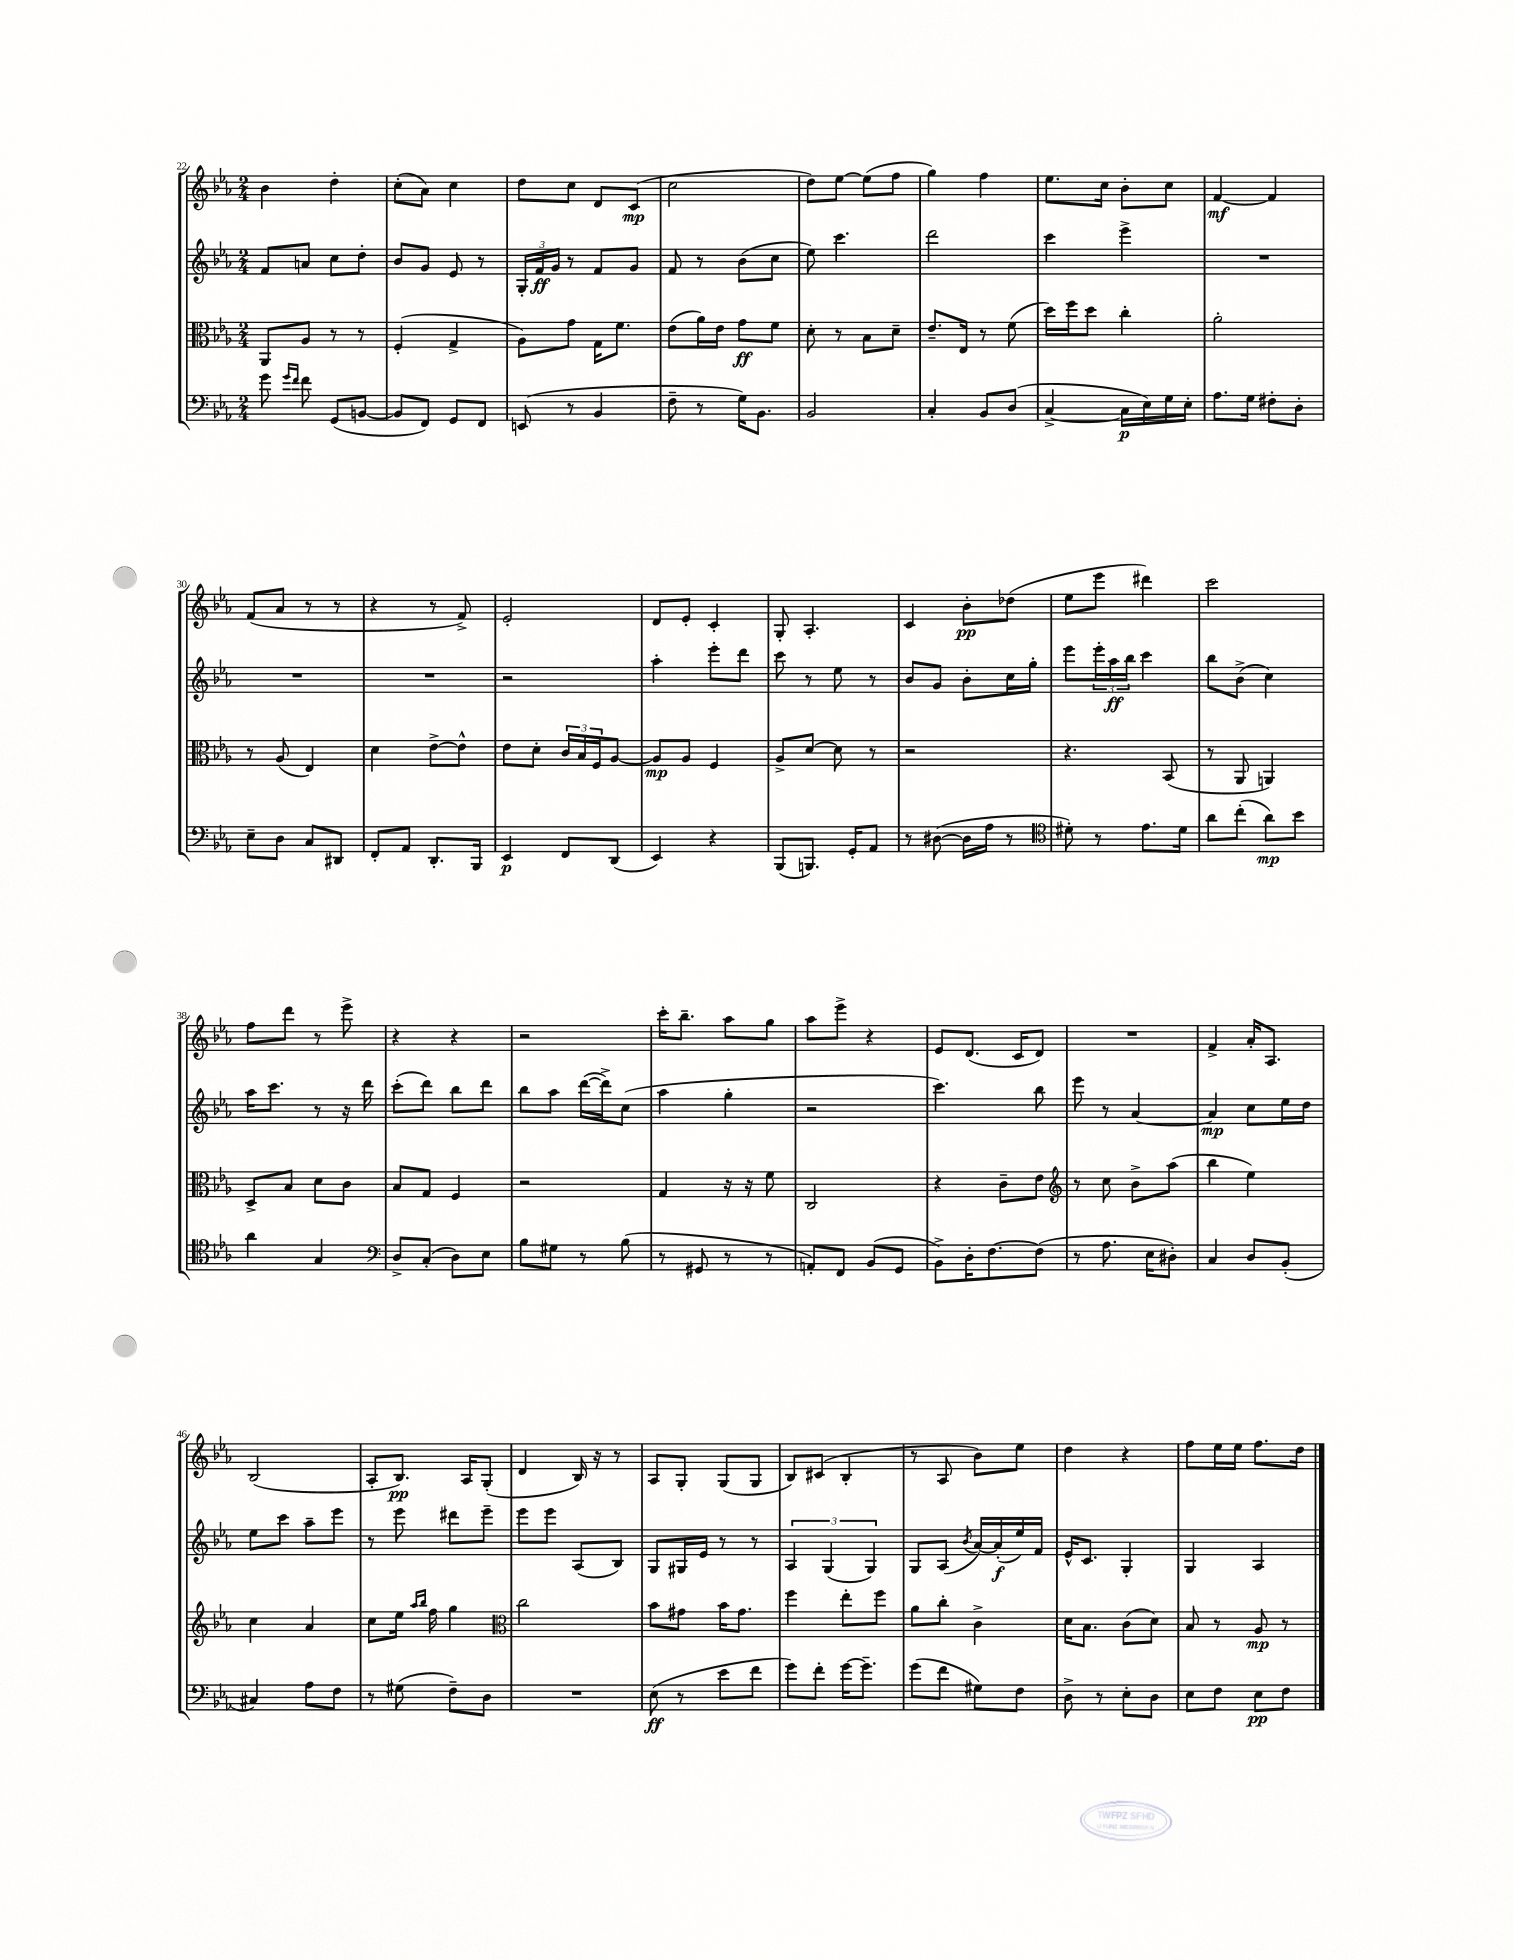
<<
\new StaffGroup <<
\new Staff = "s0" {
    \clef treble \key ees \major \numericTimeSignature \time 2/4
    bes'4 d''4-. |
    c''8-.( aes'8) c''4 |
    d''8 c''8 d'8 c'8\mp( |
    c''2 |
    d''8) ees''8~ ees''8( f''8 |
    g''4) f''4 |
    ees''8. c''16 bes'8-. c''8 |
    f'4~\mf f'4 |
    f'8( aes'8 r8 r8 |
    r4 r8 f'8->) |
    ees'2-. |
    d'8 ees'8-. c'4-. |
    g8-. aes4.-. |
    c'4 bes'8-.\pp des''8( |
    ees''8 ees'''8 dis'''4) |
    c'''2 |
    f''8 d'''8 r8 ees'''8-> |
    r4 r4 |
    r2 |
    c'''16-. bes''8.-- aes''8 g''8 |
    aes''8 ees'''8-> r4 |
    ees'8 d'8.( c'16 d'8) |
    R2 |
    f'4-> aes'16-. aes8. |
    bes2( |
    aes8-. bes8.\pp) aes16 g8-.( |
    d'4 bes16) r16 r8 |
    aes8 g8-. g8( g8 |
    bes8) cis'8( bes4-. |
    r8 aes8 bes'8) ees''8 |
    d''4 r4 |
    f''8 ees''16 ees''16 f''8. d''16 \bar "|." |
}
\new Staff = "s1" {
    \clef treble \key ees \major \numericTimeSignature \time 2/4
    f'8 a'8 c''8 d''8-. |
    bes'8 g'8 ees'8 r8 |
    \tuplet 3/2 { g16-. f'16\ff g'16 } r8 f'8 g'8 |
    f'8 r8 bes'8( c''8 |
    ees''8) c'''4. |
    d'''2 |
    c'''4 ees'''4-> |
    R2 |
    R2 |
    R2 |
    r2 |
    aes''4-. ees'''8-. d'''8 |
    c'''8 r8 ees''8 r8 |
    bes'8 g'8 bes'8-. c''16 g''16-. |
    ees'''8 \tuplet 3/2 { ees'''16-. aes''16\ff bes''16 } c'''4 |
    bes''8 bes'8->( c''4) |
    aes''16 c'''8. r8 r16 d'''16 |
    c'''8-.( d'''8) bes''8 d'''8 |
    bes''8 aes''8 d'''16~( d'''16->) c''8( |
    aes''4 g''4-. |
    r2 |
    c'''4.) bes''8 |
    ees'''8 r8 aes'4~ |
    aes'4\mp c''8 ees''16 d''16 |
    ees''8 c'''8 aes''8-- ees'''8 |
    r8 ees'''8 dis'''8 ees'''8-- |
    ees'''8 ees'''8 aes8( bes8) |
    g8 gis16 ees'16 r8 r8 |
    \tuplet 3/2 { aes4 g4( g4) } |
    g8 aes8( \acciaccatura { bes'8 } aes'16~) aes'16-.\f( ees''16) f'16 |
    ees'16-^ c'8. g4-. |
    g4 aes4 \bar "|." |
}
\new Staff = "s2" {
    \clef alto \key ees \major \numericTimeSignature \time 2/4
    aes,8 aes8 r8 r8 |
    f4-.( g4-> |
    aes8) g'8 g16 f'8. |
    ees'8( aes'16) ees'16 g'8\ff f'8 |
    d'8-. r8 bes8 d'8-- |
    ees'8.-- ees16 r8 f'8( |
    d''16) f''16 d''8 c''4-. |
    aes'2-. |
    r8 aes8( ees4) |
    d'4 ees'8~-> ees'8-^ |
    ees'8 d'8-. \tuplet 3/2 { c'16 bes16 f16 } aes8~ |
    aes8\mp aes8 f4 |
    aes8-> d'8~ d'8 r8 |
    r2 |
    r4. bes,8( |
    r8 aes,8 a,4) |
    d8-> bes8 d'8 c'8 |
    bes8 g8 f4 |
    r2 |
    g4 r16 r16 f'8 |
    c2 |
    r4 c'8-- ees'8 |
    \clef treble r8 c''8 bes'8-> aes''8( |
    bes''4 ees''4) |
    c''4 aes'4 |
    c''8 ees''16 \grace { aes''16 bes''16 } f''16 g''4 |
    \clef alto c''2 |
    bes'8 gis'8 bes'16 gis'8. |
    f''4 ees''8-. f''8 |
    aes'8 c''8-. c'4-> |
    d'16 bes8. c'8( d'8) |
    bes8 r8 aes8\mp r8 \bar "|." |
}
\new Staff = "s3" {
    \clef bass \key ees \major \numericTimeSignature \time 2/4
    g'8 \grace { g'16 f'16 } f'8 g,8( b,8~ |
    b,8 f,8) g,8 f,8 |
    e,8( r8 bes,4 |
    f8-- r8 g16) bes,8. |
    bes,2 |
    c4-. bes,8 d8( |
    c4~-> c16\p ees16) g16 ees16-. |
    aes8. g16 fis8-. d8-. |
    ees8-- d8 c8 dis,8 |
    f,8-. aes,8 d,8.-. bes,,16 |
    ees,4\p f,8 d,8( |
    ees,4) r4 |
    bes,,8( b,,8.) g,16-. aes,8 |
    r8 dis8~( dis16 aes16 r8 |
    \clef tenor dis'8-.) r8 ees'8. dis'16 |
    aes'8 c''8-.( aes'8\mp) bes'8 |
    aes'4 g4 |
    \clef bass d8-> c8-.( d8) ees8 |
    bes8 gis8 r8 bes8( |
    r8 gis,8 r8 r8 |
    a,8-.) f,8 bes,8( g,8 |
    bes,8->) d16-. f8.~ f8( |
    r8 aes8. ees16 dis8-.) |
    c4 d8 bes,8-.( |
    cis4) aes8 f8 |
    r8 gis8( f8--) d8 |
    R2 |
    ees8\ff( r8 ees'8 f'8 |
    g'8) f'8-. g'16~ g'8.-- |
    g'8( f'8 gis8) f8 |
    d8-> r8 ees8-. d8 |
    ees8 f8 ees8\pp f8 \bar "|." |
}
>>
>>
\layout { \context { \Score currentBarNumber = #22 } }
